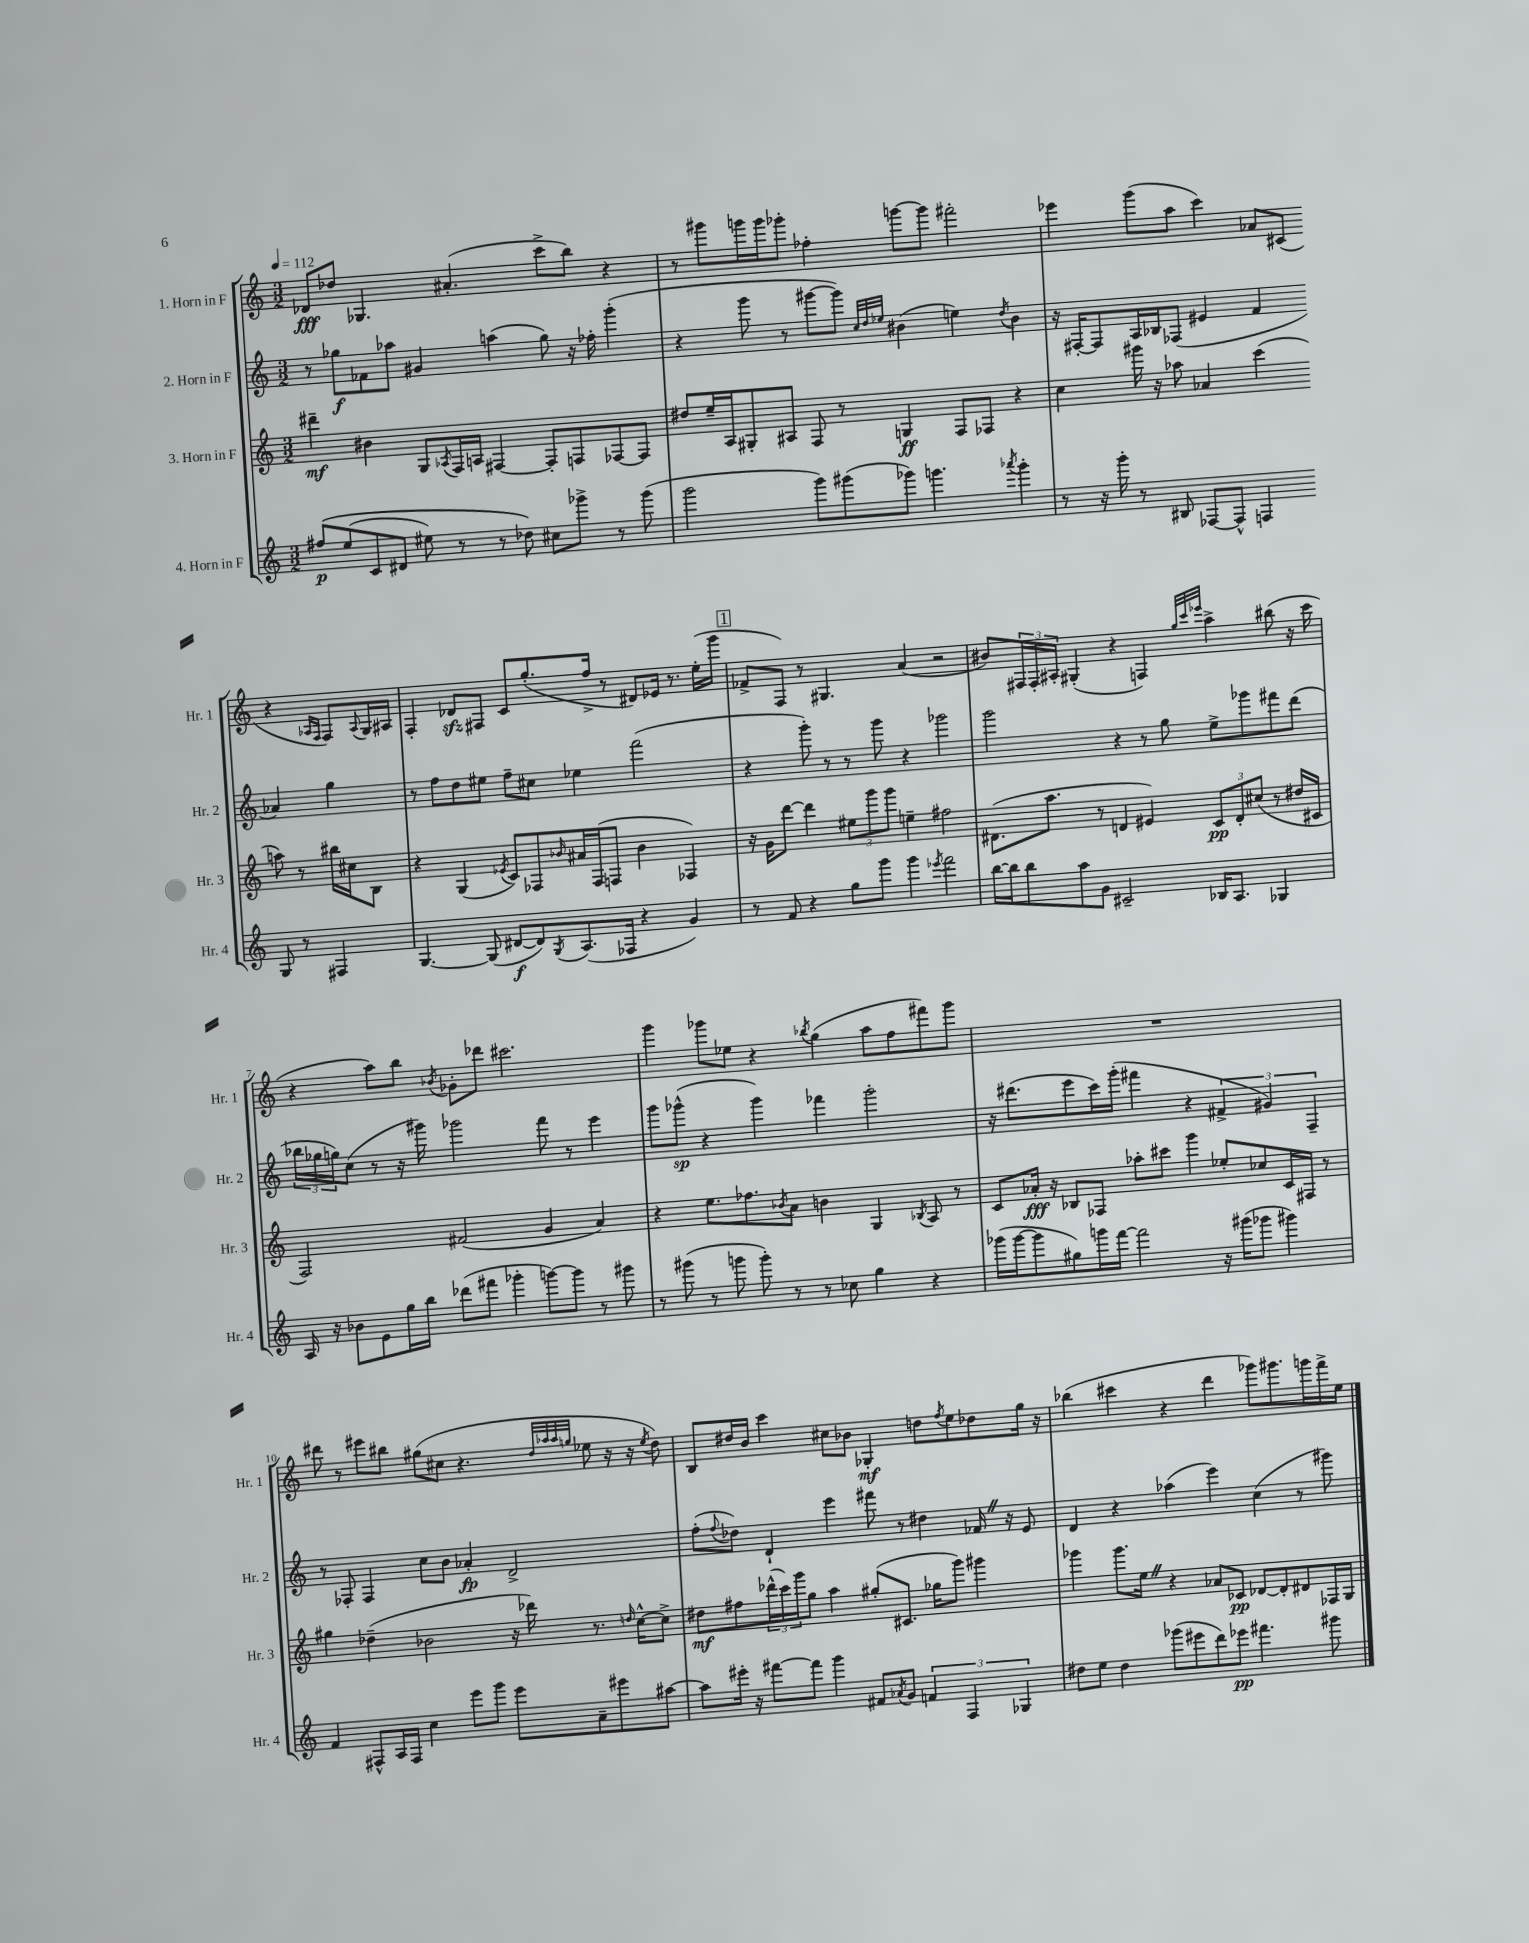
<<
\new StaffGroup <<
\new Staff = "s0" \with { instrumentName = "1. Horn in F" shortInstrumentName = "Hr. 1" } {
    \clef treble \key c \major \numericTimeSignature \time 3/2 \tempo 4 = 112
    des'8\fff des''8 ges4. ais'4.-.( c'''8-> b''8) r4 |
    r8 gis'''8 g'''16 g'''16 ges'''8-. fes''4-. g'''8~ g'''8 fis'''2-. |
    ees'''4 g'''8( a''8 c'''4) aes'8 cis'8( r4 \grace { aes16 f16 } f8) \appoggiatura { aes8 } g16 ais16 |
    f4-. des'8\sfz fis8 c'8 g''8.-.( f''16-> r8 dis'8) ees'16 r8. e''16-.( g'''16 |
    \mark \markup { \box "1" } fes'8-> f8) r8 gis4. a'4( r2 |
    bis'8) \tuplet 3/2 { fis16 fis16-. ais16-. } gis4-.( r4 f4) \grace { g''32 c'''32 ees'''32 } a''4-> bis''8( r16 c'''16 |
    r4 a''8) b''8 \acciaccatura { bes'8 } ges'8-. des'''8 cis'''2. |
    g'''4 ges'''8 ees''8 r4 \acciaccatura { bes''8 } g''4( a''8 f''8 fis'''8) ges'''8 |
    R1. |
    dis'''8 r8 eis'''8 bis''8 gis''8( cis''8 r4. \grace { d''32 aes''32 aes''32 g''32 } ees''8 r16 r16 \acciaccatura { ees''8 } d''8) |
    b8 dis''16 b'16 c'''4 cis''8 bes'8 ges4-.\mf d''8 \acciaccatura { f''8 } e''8 des''8 g''16 r16 |
    bes''4( cis'''4 r4 d'''4 ges'''8) gis'''8. g'''16 f'''16-> e''16 \bar "|." |
}
\new Staff = "s1" \with { instrumentName = "2. Horn in F" shortInstrumentName = "Hr. 2" } {
    \clef treble \key c \major \numericTimeSignature \time 3/2
    r8 ges''8\f fes'8 aes''8 gis'4 a''4( ges''8) r16 fes''16-. g'''4-.( |
    r4 g'''8 r8 gis'''8~ gis'''8) \grace { c''32 d''32 ees''32 } bis'4( e''4) \acciaccatura { d''8 } bis'4 |
    r16 fis16~-. fis8 a16 bes16 fes8( eis'4 f'4 aes'4) g''4 |
    r8 f''8 d''8 eis''8 f''8-- cis''8 ees''4 f'''2( |
    \mark \markup { \box "1" } r4 g'''8-.) r8 r8 g'''8 r4 ges'''2 |
    g'''2 r4 r8 g''8 e''8-> ges'''8 fis'''8 d'''8( |
    \tuplet 3/2 { bes''16 ges''16 g''16) } c''8( r8 r16 gis'''16) ges'''2 f'''8 r8 e'''4 |
    g'''8 ges'''8-^\sp( r4 ges'''4) fes'''4 ges'''2-. |
    r16 dis'''8.( e'''8 c'''16) g'''16-.( fis'''4 r4 \tuplet 3/2 { fis'4-> gis'4) f4-- } |
    r8 fes8-. fes4 c''8 b'8 aes'4-.\fp d'2-> |
    f''8-.( \appoggiatura { f''8 } des''8) d'4-! e'''4 fis'''8 r8 dis''4 fes'16 \once \override BreathingSign.text = \markup { \musicglyph "scripts.caesura.straight" } \breathe r16 e'8 |
    d'4 r4 aes''4( e'''4) c''4( r8 gis'''8) \bar "|." |
}
\new Staff = "s2" \with { instrumentName = "3. Horn in F" shortInstrumentName = "Hr. 3" } {
    \clef treble \key c \major \numericTimeSignature \time 3/2
    dis'''4--\mf bis'4 g8 \acciaccatura { aes8 } f16 a16 fis4~ fis8-. f8 fes8~ fes8 |
    dis''8 e''16-- a16 gis8-. ais8 f8 r8 g4\ff f8 fes8 r4 |
    c''4 gis'''16 r16 aes''8 aes'4 c'''4( a''8) r8 bis''16 cis''16 b8 |
    r4 g4( \acciaccatura { ees'8 } c'8) fes8 \grace { bes'16 } ais'16 fes16( f8 bes'4 fes4) |
    \mark \markup { \box "1" } r16 g'16 d'''8~ d'''4 \tuplet 3/2 { eis''8 g'''8 g'''8 } e''4-- fis''2 |
    dis'8.( a''8. r8 d'4 eis'4) \tuplet 3/2 { c'8\pp d'8-. cis''8( } r8 dis''16 cis'16 |
    f2) fis'2( g'4 a'4) |
    r4 e''8. fes''8. \acciaccatura { bes'8 } a'8 b'4 g4 \acciaccatura { bes8 } a8 r8 |
    c'8 aes'16-.\fff r16 bes8 fes8 aes''8-. cis'''8 g'''4 ees''8-. ces''8 c'16 fis16 r8 |
    gis''4 des''4--( bes'2 r16 des'''16) r8. \grace { d''16 } c''16~-^ c''8-> |
    dis''8\mf fis''8 \tuplet 3/2 { des'''16-^( c'''16) g'''16 } g''8 a''4 gis''8-.( cis'8. ges''16 g'''8) gis'''4 |
    ges'''4 ges'''8. e''16 \once \override BreathingSign.text = \markup { \musicglyph "scripts.caesura.straight" } \breathe r4 aes'8 ces'8\pp des'8~ des'8-. dis'8 fes16 g16 \bar "|." |
}
\new Staff = "s3" \with { instrumentName = "4. Horn in F" shortInstrumentName = "Hr. 4" } {
    \clef treble \key c \major \numericTimeSignature \time 3/2
    fis''8\p\( e''8( c'8 dis'8 eis''8) r8 r8 des''8\) cis''8 ges'''8-> r8 ges'''8( |
    g'''2 g'''8) gis'''8( ges'''8) g'''4. \acciaccatura { aes'''8 } g'''4-. |
    r8 r16 g'''16-. r8 bis8 fes8~ fes8-^ f4 g8 r8 fis4 |
    g4.~ g8( dis'8~\f dis'8) \acciaccatura { g8 } a8.( fes16 r4 g'4) |
    \mark \markup { \box "1" } r8 f'8 r4 g''8 g'''8 g'''4 \acciaccatura { ees'''8 } f'''2 |
    b''16~ b''16 b''8 a''8 g'8 cis'2-- bes16 a8. ges4 |
    a16 r16 bes'8 e'8 g''16 b''16 des'''8( fis'''8 ges'''4-. g'''8~) g'''8 r8 gis'''8 |
    r8 gis'''8( r8 g'''8 g'''8-.) r8 r8 ces''8 g''4 r4 |
    ges'''16( ges'''16~ ges'''8 gis''8) g'''16 f'''16~ f'''2 r16 gis'''16( ges'''8 gis'''4) |
    f'4 fis8-^ a16 fis16 c''4 e'''8 g'''8 e'''8 a'8-- eis'''8 ais''8~ |
    ais''8 eis'''16-. r16 fis'''8~ fis'''8 g'''4 fis'8 \acciaccatura { aes'8 } g'8 \tuplet 3/2 { f'4 f4 ges4 } |
    dis''8 e''8 dis''4 ges'''8( eis'''8 d'''8) ees'''8\pp fis'''4. gis'''8 \bar "|." |
}
>>
>>
